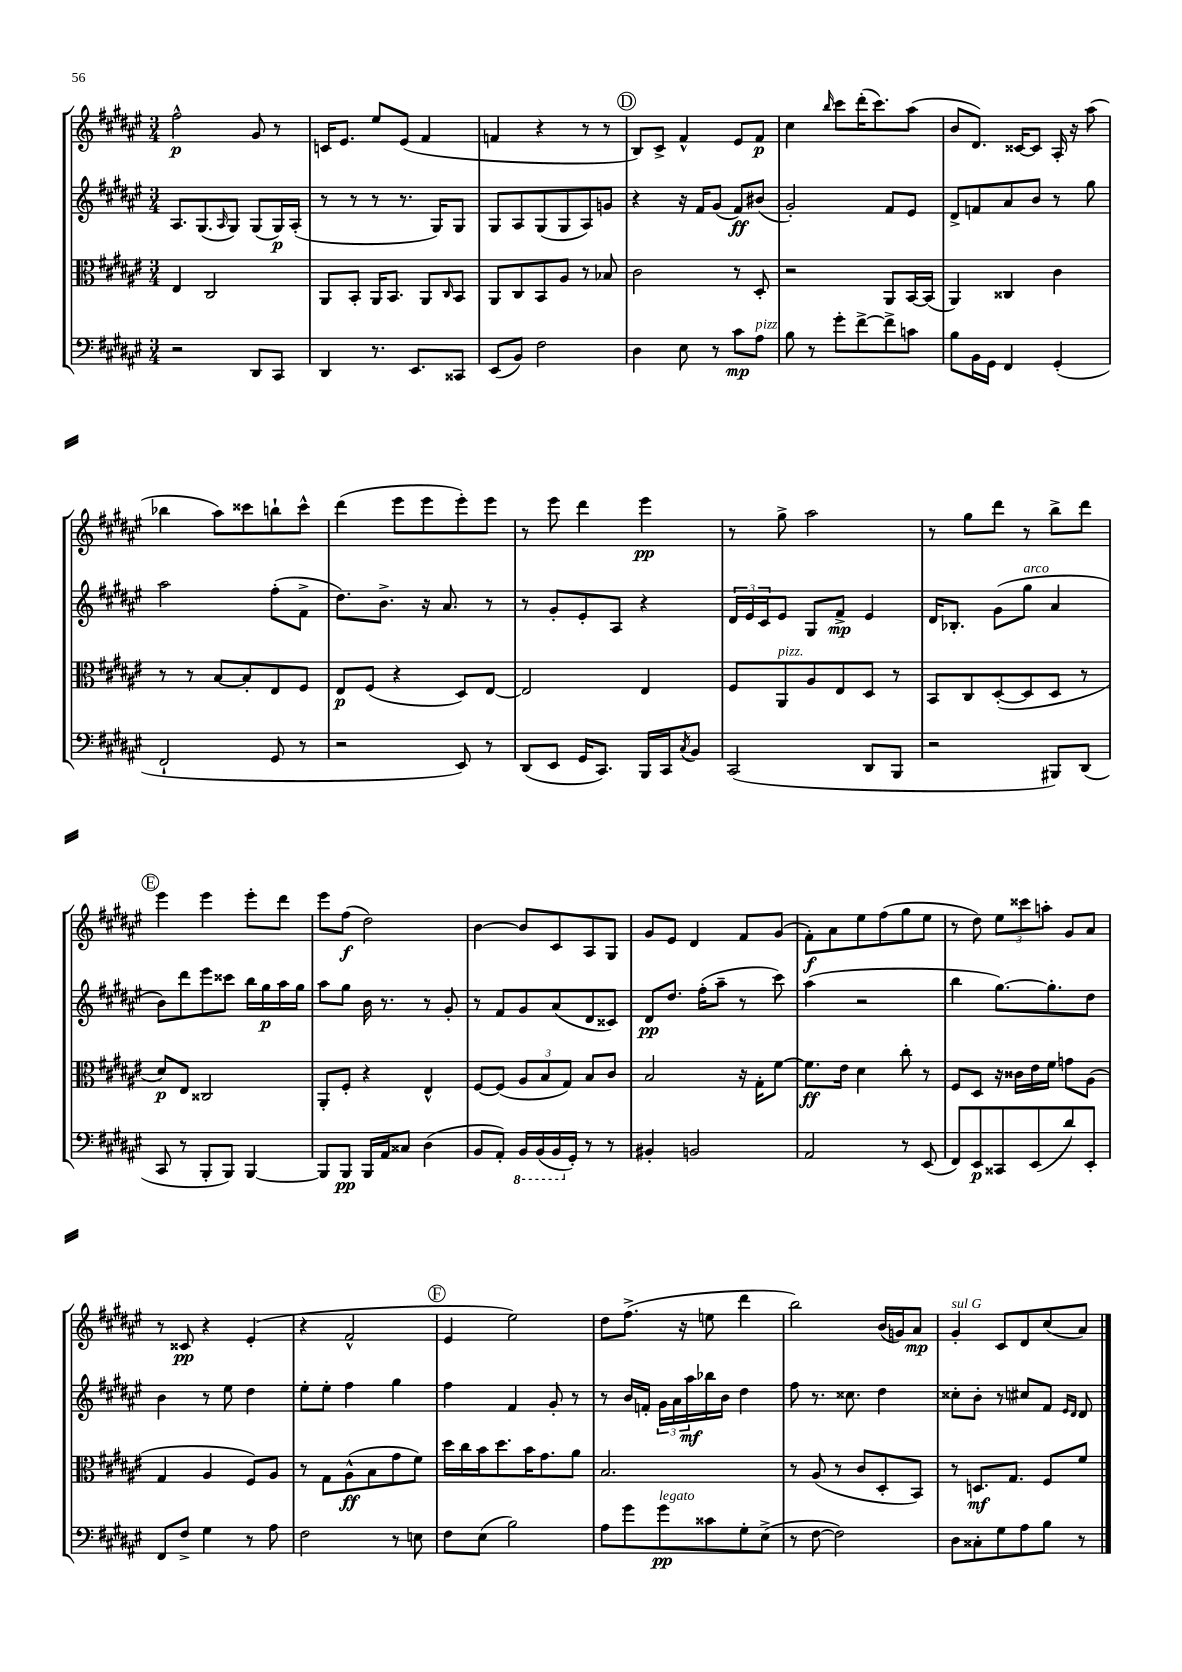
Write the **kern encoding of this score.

**kern	**dynam	**kern	**dynam	**kern	**dynam	**kern	**dynam
*part4	*part4	*part3	*part3	*part2	*part2	*part1	*part1
*staff4	*staff4	*staff3	*staff3	*staff2	*staff2	*staff1	*staff1
*clefF4	*	*clefC3	*	*clefG2	*	*clefG2	*
*k[f#c#g#d#a#e#]	*	*k[f#c#g#d#a#e#]	*	*k[f#c#g#d#a#e#]	*	*k[f#c#g#d#a#e#]	*
*M3/4	*	*M3/4	*	*M3/4	*	*M3/4	*
=26	=26	=26	=26	=26	=26	=26	=26
2r	.	4E#/	.	8.A#/L	.	2ff#^^\	p
.	.	.	.	(8.G#/	.	.	.
.	.	2C#/	.	.	.	.	.
.	.	.	.	16qqA#/	.	.	.
.	.	.	.	8G#/J)	.	.	.
8DD#/L	.	.	.	(8G#/L	.	8g#/	.
8CC#/J	.	.	.	16G#/L)	p	8r	.
.	.	.	.	(16A#'/JJ	.	.	.
=27	=27	=27	=27	=27	=27	=27	=27
4DD#/	.	8AA#/L	.	8r	.	16cn/KL	.
.	.	.	.	.	.	8.e#/J	.
.	.	8BB'/J	.	8r	.	.	.
8.r	.	16AA#/KL	.	8r	.	8ee#/L	.
.	.	8.BB/J	.	.	.	.	.
.	.	.	.	8.r	.	(8e#/J	.
8.EE#/L	.	.	.	.	.	.	.
.	.	8AA#/L	.	.	.	4f#/	.
.	.	.	.	16G#/KL)	.	.	.
.	.	16qqC#/	.	.	.	.	.
8CC##X/J	.	8BB/J	.	8G#/J	.	.	.
=28	=28	=28	=28	=28	=28	=28	=28
(8EE#/L	.	8AA#/L	.	8G#/L	.	4fn/	.
8BB/J)	.	8C#/	.	8A#/	.	.	.
2F#\	.	8BB/	.	(8G#/	.	4r	.
.	.	8A#/J	.	8G#/	.	.	.
.	.	8r	.	8A#/)	.	8r	.
.	.	8B-X/	.	8gn/J	.	8r	.
!!LO:REH:place=s1:t=D
=29	=29	=29	=29	=29	=29	=29	=29
4D#\	.	2c#\	.	4r	.	8B/L)	.
.	.	.	.	.	.	8c#^/J	.
8E#\	.	.	.	16r	.	4f#^^/	.
.	.	.	.	16f#/KL	.	.	.
8r	.	.	.	(8g#/J	.	.	.
8c#\L	mp	8r	.	8f#/L)	ff	8e#/L	.
!LO:TX:a:i:t=pizz.	!	!	!	!	!	!	!
8A#\J	.	8D#'/	.	(8b#X/J	.	8f#/J	p
=30	=30	=30	=30	=30	=30	=30	=30
8B\	.	2r	.	2g#'/)	.	4cc#\	.
8r	.	.	.	.	.	.	.
.	.	.	.	.	.	16qqbb/	.
8g#'\L	.	.	.	.	.	8ccc#\L	.
[8f#^\	.	.	.	.	.	(16ddd#'\K	.
.	.	.	.	.	.	8.ccc#\)	.
8f#^\]	.	8AA#/L	.	8f#/L	.	.	.
8cn\J	.	[16BB/L	.	8e#/J	.	(8aa#\J	.
.	.	(16BB/JJ]	.	.	.	.	.
=31	=31	=31	=31	=31	=31	=31	=31
8B\L	.	4AA#/)	.	8d#^/L	.	8b/L	.
16BB\L	.	.	.	8fn/	.	8.d#/J)	.
16GG#\JJ	.	.	.	.	.	.	.
4FF#/	.	4C##X/	.	8a#/	.	.	.
.	.	.	.	.	.	[16c##X/KL	.
.	.	.	.	8b/J	.	8c##/J]	.
(4GG#'/	.	4c#\	.	8r	.	16A#'/	.
.	.	.	.	.	.	16r	.
.	.	.	.	8gg#\	.	(8aa#\	.
!!LO:LB:g=z
=32	=32	=32	=32	=32	=32	=32	=32
2FF#`/	.	8r	.	2aa#\	.	4bb-X\	.
.	.	8r	.	.	.	.	.
.	.	[8B/L	.	.	.	8aa#\L)	.
.	.	8B'/]	.	.	.	8ccc##X\	.
8GG#/	.	8E#/	.	(8ff#'\L	.	8bbn`\	.
8r	.	8F#/J	.	8f#^\J	.	8ccc##^^\J	.
=33	=33	=33	=33	=33	=33	=33	=33
2r	.	8E#/L	p	8.dd#\L)	.	(4ddd#\	.
.	.	(8F#/J	.	.	.	.	.
.	.	.	.	8.b^\J	.	.	.
.	.	4r	.	.	.	8eee#\L	.
.	.	.	.	16r	.	8eee#\	.
.	.	.	.	8.a#/	.	.	.
8EE#/)	.	8D#/L)	.	.	.	8eee#'\)	.
8r	.	[8E#/J	.	8r	.	8eee#\J	.
=34	=34	=34	=34	=34	=34	=34	=34
(8DD#/L	.	2E#/]	.	8r	.	8r	.
8EE#/J	.	.	.	8g#'/L	.	8eee#\	.
16GG#/KL	.	.	.	8e#'/	.	4ddd#\	.
8.CC#/J)	.	.	.	.	.	.	.
.	.	.	.	8A#/J	.	.	.
16BBB/LL	.	4E#/	.	4r	.	4eee#\	pp
16CC#/J	.	.	.	.	.	.	.
8qC#/	.	.	.	.	.	.	.
8BB/J	.	.	.	.	.	.	.
=35	=35	=35	=35	=35	=35	=35	=35
(2CC#/	.	8F#/L	.	24d#/LL	.	8r	.
.	.	.	.	24e#/	.	.	.
.	.	.	.	24c#/J	.	.	.
!	!	!LO:TX:a:i:t=pizz.	!	!	!	!	!
.	.	8AA#/	.	8e#/J	.	8gg#^\	.
.	.	8A#/	.	8G#/L	.	2aa#\	.
.	.	8E#/	.	8f#^/J	mp	.	.
8DD#/L	.	8D#/J	.	4e#/	.	.	.
8BBB/J	.	8r	.	.	.	.	.
=36	=36	=36	=36	=36	=36	=36	=36
2r	.	8BB/L	.	16d#/KL	.	8r	.
.	.	.	.	8.B-X'/J	.	.	.
.	.	8C#/	.	.	.	8gg#\L	.
.	.	([8D#'/	.	(8g#\L	.	8ddd#\J	.
!	!	!	!	!LO:TX:a:i:t=arco	!	!	!
.	.	8D#/]	.	8gg#\J	.	8r	.
8BBB#X/L)	.	8D#/J	.	4a#/	.	8bb^\L	.
(8DD#/J	.	8r	.	.	.	8ddd#\J	.
!!LO:LB:g=z
!!LO:REH:place=s1:t=E
=37	=37	=37	=37	=37	=37	=37	=37
8CC#/	.	8d#/L)	p	8b\L)	.	4eee#\	.
8r	.	8E#/J	.	8ddd#\	.	.	.
8BBB'/L	.	2C##X/	.	8eee#\	.	4eee#\	.
8BBB/J)	.	.	.	8ccc##X\J	.	.	.
[4BBB/	.	.	.	16bb\LL	.	8eee#'\L	.
.	.	.	.	16gg#\	p	.	.
.	.	.	.	16aa#\	.	8ddd#\J	.
.	.	.	.	16gg#\JJ	.	.	.
=38	=38	=38	=38	=38	=38	=38	=38
8BBB/L]	.	8AA#'/L	.	8aa#\L	.	8eee#\L	.
8BBB/J	pp	8F#'/J	.	8gg#\J	.	(8ff#\J	f
16BBB/LL	.	4r	.	16b\	.	2dd#\)	.
16AA#/J	.	.	.	8.r	.	.	.
8C##X/J	.	.	.	.	.	.	.
(4D#\	.	4E#^^/	.	8r	.	.	.
.	.	.	.	8g#'/	.	.	.
=39	=39	=39	=39	=39	=39	=39	=39
8BB/L	.	[8F#/L	.	8r	.	[4b\	.
8AA#'/J)	.	(8F#/J]	.	8f#/L	.	.	.
*8ba	*	*	*	*	*	*	*
16BBB/LL	.	12A#/L	.	8g#/	.	8b/L]	.
(16BBB/	.	.	.	.	.	.	.
.	.	12B/	.	.	.	.	.
16BBB/	.	.	.	(8a#/	.	8c#/	.
.	.	12G#/J)	.	.	.	.	.
*X8ba	*	*	*	*	*	*	*
16GG#'/JJ)	.	.	.	.	.	.	.
8r	.	8B/L	.	8d#/	.	8A#/	.
8r	.	8c#/J	.	8c##X/J)	.	8G#/J	.
=40	=40	=40	=40	=40	=40	=40	=40
4BB#X'/	.	2B/	.	8d#/L	pp	8g#/L	.
.	.	.	.	8.dd#/J	.	8e#/J	.
2BBn/	.	.	.	.	.	4d#/	.
.	.	.	.	(16ff#'\KL	.	.	.
.	.	.	.	8aa#~\J	.	.	.
.	.	16r	.	8r	.	8f#/L	.
.	.	16G#'\KL	.	.	.	.	.
.	.	[8f#\J	.	8ccc#\)	.	(8g#/J	.
=41	=41	=41	=41	=41	=41	=41	=41
2AA#/	.	8.f#\L]	ff	(4aa#\	.	8f#'\L)	f
.	.	.	.	.	.	8a#\	.
.	.	16e#\Jk	.	.	.	.	.
.	.	4d#\	.	2r	.	8ee#\	.
.	.	.	.	.	.	(8ff#\	.
8r	.	8cc#'\	.	.	.	8gg#\	.
(8EE#/	.	8r	.	.	.	8ee#\J	.
=42	=42	=42	=42	=42	=42	=42	=42
8FF#/L)	.	8F#/L	.	4bb\	.	8r	.
8EE#/	p	8D#/J	.	.	.	8dd#\)	.
8CC##X/	.	16r	.	[8.gg#\L)	.	12ee#\L	.
.	.	16c##X\LL	.	.	.	.	.
.	.	.	.	.	.	12ccc##X\	.
(8EE#/	.	16e#\	.	.	.	.	.
.	.	.	.	.	.	12aan'\J	.
.	.	16f#\JJ	.	8.gg#'\]	.	.	.
8d#/)	.	8gn\L	.	.	.	8g#/L	.
8EE#'/J	.	(8A#\J	.	8dd#\J	.	8a#/J	.
!!LO:LB:g=z
=43	=43	=43	=43	=43	=43	=43	=43
8FF#/L	.	4G#/	.	4b\	.	8r	.
8F#^/J	.	.	.	.	.	8c##X/	pp
4G#\	.	4A#/	.	8r	.	4r	.
.	.	.	.	8ee#\	.	.	.
8r	.	8F#/L)	.	4dd#\	.	(4e#'/	.
8A#\	.	8A#/J	.	.	.	.	.
=44	=44	=44	=44	=44	=44	=44	=44
2F#\	.	8r	.	8ee#'\L	.	4r	.
.	.	8G#\L	.	8ee#'\J	.	.	.
.	.	(8A#^^\	ff	4ff#\	.	2f#^^/	.
.	.	8B\	.	.	.	.	.
8r	.	8g#\	.	4gg#\	.	.	.
8En\	.	8f#\J)	.	.	.	.	.
!!LO:REH:place=s1:t=F
=45	=45	=45	=45	=45	=45	=45	=45
8F#\L	.	16dd#\LL	.	4ff#\	.	4e#/	.
.	.	16cc#\	.	.	.	.	.
(8E#\J	.	16b\J	.	.	.	.	.
.	.	8.dd#\	.	.	.	.	.
2B\)	.	.	.	4f#/	.	2ee#\)	.
.	.	16b\K	.	.	.	.	.
.	.	8.g#\	.	.	.	.	.
.	.	.	.	8g#'/	.	.	.
.	.	8a#\J	.	8r	.	.	.
=46	=46	=46	=46	=46	=46	=46	=46
8A#\L	.	2.B/	.	8r	.	8dd#\L	.
8g#\	.	.	.	16b/LL	.	(8.ff#^\J	.
.	.	.	.	16fn'/JJ	.	.	.
!LO:TX:a:i:t=legato	!	!	!	!	!	!	!
8g#\	pp	.	.	24g#\LL	.	.	.
.	.	.	.	24a#\	.	.	.
.	.	.	.	.	.	16r	.
.	.	.	.	24aa#\	mf	.	.
8c##X\	.	.	.	16bb-X\	.	8een\	.
.	.	.	.	16b\JJ	.	.	.
8G#'\	.	.	.	4dd#\	.	4ddd#\	.
(8E#^\J	.	.	.	.	.	.	.
=47	=47	=47	=47	=47	=47	=47	=47
8r	.	8r	.	8ff#\	.	2bb\)	.
[8F#\	.	(8A#/	.	8.r	.	.	.
2F#\])	.	8r	.	.	.	.	.
.	.	.	.	8.cc##X\	.	.	.
.	.	8c#/L	.	.	.	.	.
.	.	8D#'/	.	4dd#\	.	(16b/LL	.
.	.	.	.	.	.	16gn/J)	.
.	.	8BB/J)	.	.	.	8a#/J	mp
=48	=48	=48	=48	=48	=48	=48	=48
!	!	!	!	!	!	!LO:TX:a:i:t=sul G	!
8D#\L	.	8r	.	8cc##X'\L	.	4g#'/	.
8C##X'\	.	8.Dn/L	mf	8b'\J	.	.	.
8G#\	.	.	.	8r	.	8c#/L	.
.	.	8.G#/J	.	.	.	.	.
8A#\	.	.	.	8cc#X/L	.	8d#/	.
8B\J	.	8F#/L	.	8f#/J	.	(8cc#/	.
.	.	.	.	16qqe#/LL	.	.	.
.	.	.	.	16qqd#/JJ	.	.	.
8r	.	8f#/J	.	8d#/	.	8a#/J)	.
==	==	==	==	==	==	==	==
*-	*-	*-	*-	*-	*-	*-	*-
